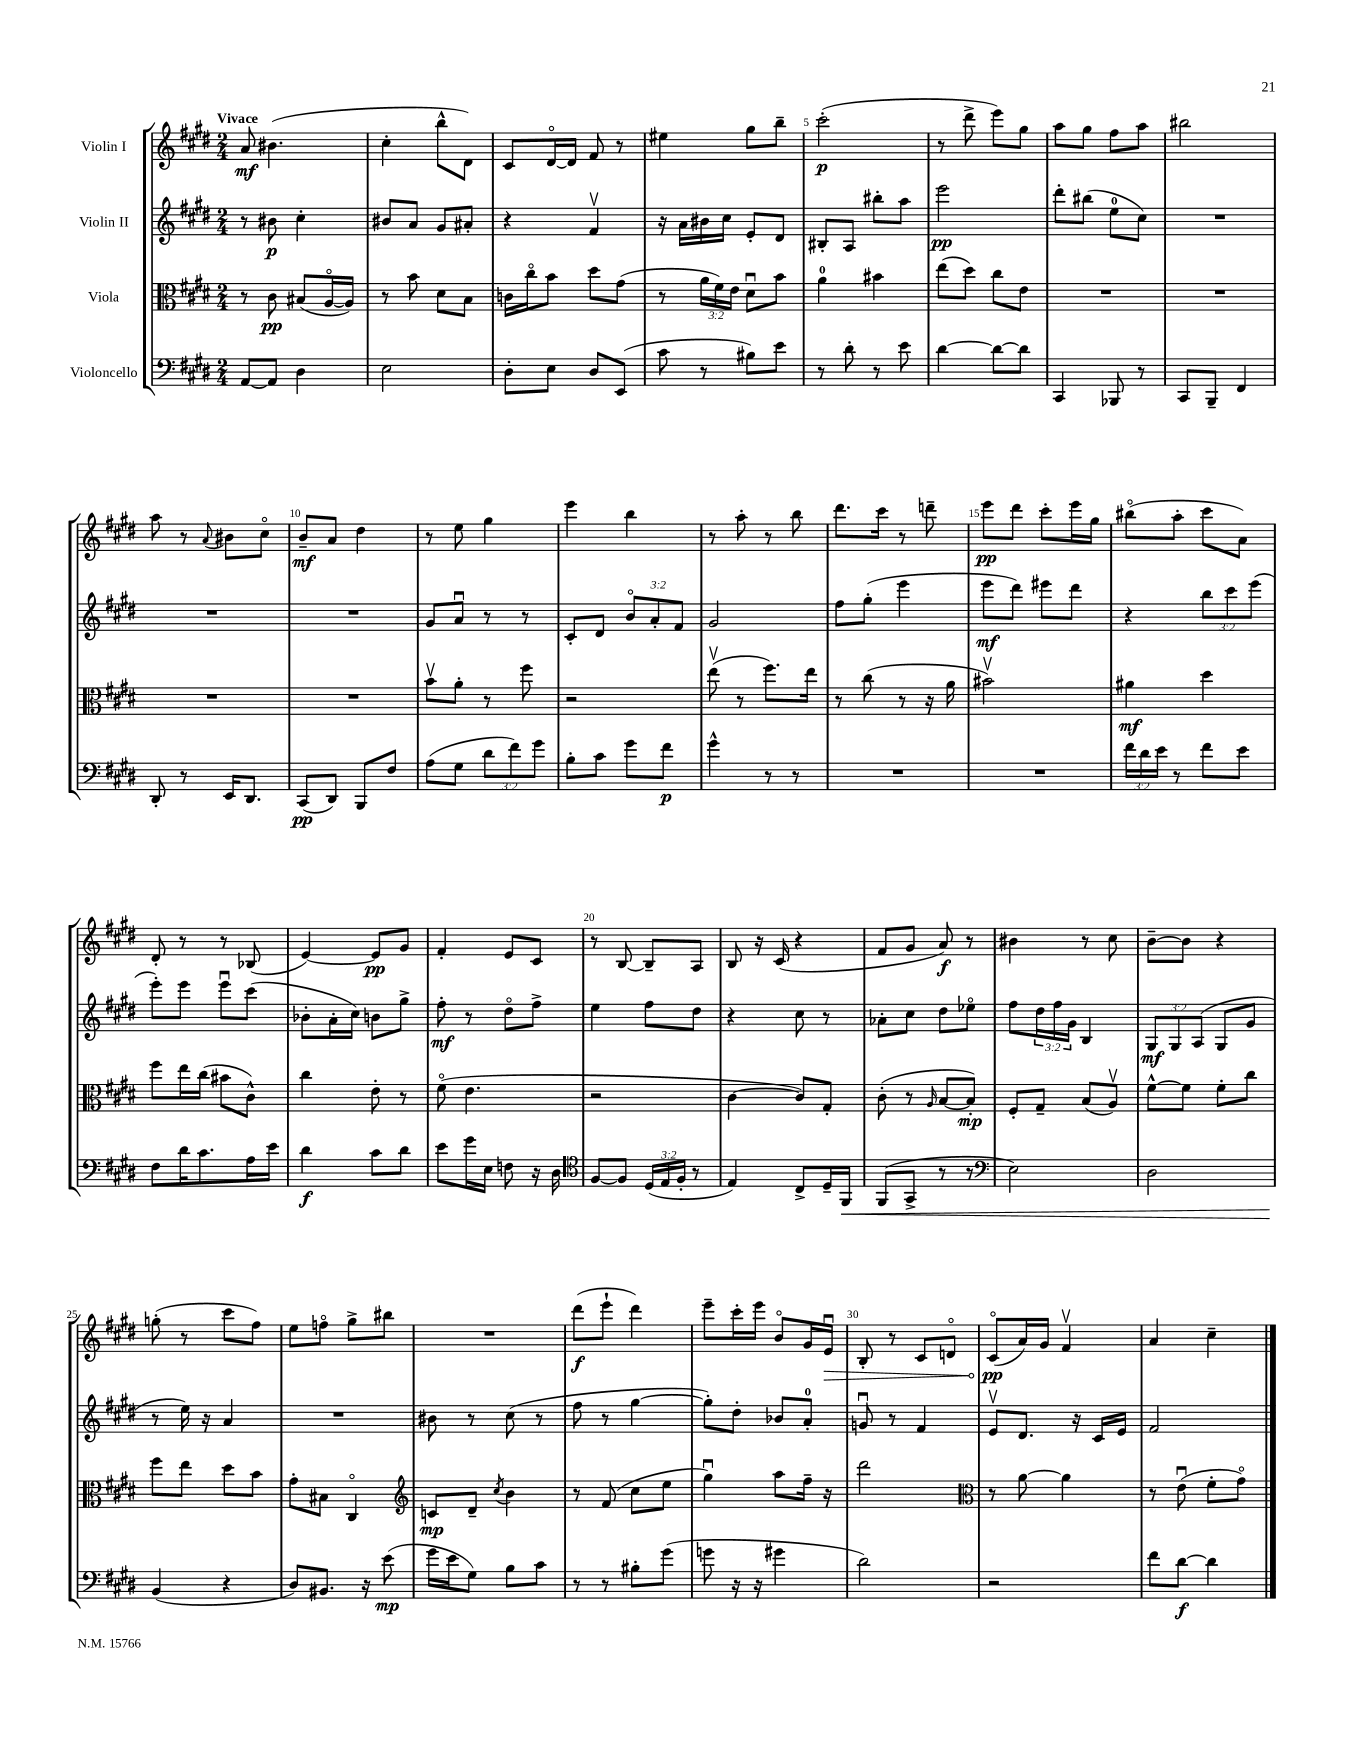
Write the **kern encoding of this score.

**kern	**dynam	**kern	**dynam	**kern	**dynam	**kern	**dynam
*part4	*part4	*part3	*part3	*part2	*part2	*part1	*part1
*staff4	*staff4	*staff3	*staff3	*staff2	*staff2	*staff1	*staff1
*I"Violoncello	*	*I"Viola	*	*I"Violin II	*	*I"Violin I	*
*clefF4	*	*clefC3	*	*clefG2	*	*clefG2	*
*k[f#c#g#d#]	*	*k[f#c#g#d#]	*	*k[f#c#g#d#]	*	*k[f#c#g#d#]	*
*M2/4	*	*M2/4	*	*M2/4	*	*M2/4	*
=1	=1	=1	=1	=1	=1	=1	=1
!	!	!	!	!	!	!LO:TX:a:B:t=Vivace	!
[8AA/L	.	8r	.	8r	.	8a/	mf
8AA/J]	.	8c#\	pp	8b#X\	p	(4.b#X\	.
4D#\	.	(8B#X/L	.	4cc#'\	.	.	.
.	.	[16A/L	.	.	.	.	.
.	.	16A/JJ])	.	.	.	.	.
=2	=2	=2	=2	=2	=2	=2	=2
2E\	.	8r	.	8b#X/L	.	4cc#'\	.
.	.	8b\	.	8a/J	.	.	.
.	.	8d#\L	.	8g#/L	.	8bb^^\L	.
.	.	8B\J	.	8a#X'/J	.	8d#\J)	.
=3	=3	=3	=3	=3	=3	=3	=3
8D#'\L	.	16cn\LL	.	4r	.	8c#/L	.
.	.	16cc#\J	.	.	.	.	.
8E\J	.	8b\J	.	.	.	[16d#/L	.
.	.	.	.	.	.	16d#/JJ]	.
8D#/L	.	8dd#\L	.	4f#v/	.	8f#/	.
(8EE/J	.	(8g#\J	.	.	.	8r	.
=4	=4	=4	=4	=4	=4	=4	=4
8c#\	.	8r	.	16r	.	4ee#X\	.
.	.	.	.	16a\LL	.	.	.
8r	.	24a\LL	.	16b#X\	.	.	.
.	.	24f#\)	.	.	.	.	.
.	.	.	.	16cc#\JJ	.	.	.
.	.	24e\JJ	.	.	.	.	.
8B#X\L)	.	8d#u\L	.	8e'/L	.	8gg#\L	.
8e\J	.	8b\J	.	8d#/J	.	8bb~\J	.
=5	=5	=5	=5	=5	=5	=5	=5
8r	.	4a\	.	8B#X'/L	.	(2ccc#'\	p
8d#'\	.	.	.	8A/J	.	.	.
8r	.	4b#X\	.	8bb#X'\L	.	.	.
8e\	.	.	.	8aa\J	.	.	.
=6	=6	=6	=6	=6	=6	=6	=6
[4d#\	.	(8ee\L	.	2eee\	pp	8r	.
.	.	8dd#\J)	.	.	.	8ddd#^\	.
8d#\L_	.	8cc#\L	.	.	.	8eee\L)	.
8d#\J]	.	8e\J	.	.	.	8gg#\J	.
=7	=7	=7	=7	=7	=7	=7	=7
4CC#/	.	2r	.	8ddd#'\L	.	8aa\L	.
.	.	.	.	(8bb#X\J	.	8gg#\J	.
8BBB-X/	.	.	.	8ee\L	.	8ff#\L	.
8r	.	.	.	8cc#\J)	.	8aa\J	.
=8	=8	=8	=8	=8	=8	=8	=8
8CC#/L	.	2r	.	2r	.	2bb#X\	.
8BBB~/J	.	.	.	.	.	.	.
4FF#/	.	.	.	.	.	.	.
!!LO:LB:g=z
=9	=9	=9	=9	=9	=9	=9	=9
8DD#'/	.	2r	.	2r	.	8aa\	.
8r	.	.	.	.	.	8r	.
.	.	.	.	.	.	8qqa/	.
16EE/KL	.	.	.	.	.	8b#X\L	.
8.DD#/J	.	.	.	.	.	.	.
.	.	.	.	.	.	8cc#\J	.
=10	=10	=10	=10	=10	=10	=10	=10
(8CC#/L	pp	2r	.	2r	.	8b~/L	mf
8DD#/J)	.	.	.	.	.	8a/J	.
8BBB/L	.	.	.	.	.	4dd#\	.
8F#/J	.	.	.	.	.	.	.
=11	=11	=11	=11	=11	=11	=11	=11
(8A\L	.	8bv\L	.	8g#/L	.	8r	.
8G#\J	.	8a'\J	.	8au/J	.	8ee\	.
12d#\L	.	8r	.	8r	.	4gg#\	.
12f#\)	.	.	.	.	.	.	.
.	.	8ff#\	.	8r	.	.	.
12g#\J	.	.	.	.	.	.	.
=12	=12	=12	=12	=12	=12	=12	=12
8B'\L	.	2r	.	8c#'/L	.	4eee\	.
8c#\J	.	.	.	8d#/J	.	.	.
8g#\L	.	.	.	12b/L	.	4bb\	.
.	.	.	.	12a'/	.	.	.
8f#\J	p	.	.	.	.	.	.
.	.	.	.	12f#/J	.	.	.
=13	=13	=13	=13	=13	=13	=13	=13
4g#^^\	.	(8eev\	.	2g#/	.	8r	.
.	.	8r	.	.	.	8aa'\	.
8r	.	8.ff#\L)	.	.	.	8r	.
8r	.	.	.	.	.	8bb\	.
.	.	16ee\Jk	.	.	.	.	.
=14	=14	=14	=14	=14	=14	=14	=14
2r	.	8r	.	8ff#\L	.	8.ddd#\L	.
.	.	(8cc#\	.	(8gg#'\J	.	.	.
.	.	.	.	.	.	16ccc#\Jk	.
.	.	8r	.	4eee\	.	8r	.
.	.	16r	.	.	.	8dddn~\	.
.	.	16a\	.	.	.	.	.
=15	=15	=15	=15	=15	=15	=15	=15
2r	.	2b#Xv\)	.	8eee\L	mf	8eee\L	pp
.	.	.	.	8ddd#\J)	.	8ddd#\J	.
.	.	.	.	8eee#X\L	.	8ccc#'\L	.
.	.	.	.	8ddd#\J	.	16eee\L	.
.	.	.	.	.	.	16gg#\JJ	.
=16	=16	=16	=16	=16	=16	=16	=16
24f#\LL	.	4a#X\	mf	4r	.	(8bb#X\L	.
24d#\	.	.	.	.	.	.	.
24e\JJ	.	.	.	.	.	.	.
8r	.	.	.	.	.	8aa'\J	.
8f#\L	.	4dd#\	.	12bb\L	.	8ccc#\L	.
.	.	.	.	12ccc#\	.	.	.
8e\J	.	.	.	.	.	8a\J)	.
.	.	.	.	(12eee\J	.	.	.
!!LO:LB:g=z
=17	=17	=17	=17	=17	=17	=17	=17
8F#\L	.	8ff#\L	.	8eee'\L)	.	8d#'/	.
16d#\K	.	16ee\L	.	8eee\J	.	8r	.
8.c#\	.	(16cc#\JJ	.	.	.	.	.
.	.	8b#X\L	.	8eeeu\L	.	8r	.
16A\L	.	8c#^^\J)	.	(8ccc#\J	.	(8B-X/	.
16e\JJ	.	.	.	.	.	.	.
=18	=18	=18	=18	=18	=18	=18	=18
4d#\	f	4cc#\	.	8b-X'\L	.	[4e/)	.
.	.	.	.	16a'\L	.	.	.
.	.	.	.	16cc#\JJ)	.	.	.
8c#\L	.	8e'\	.	8bn\L	.	8e/L]	pp
8d#\J	.	8r	.	8gg#^\J	.	8g#/J	.
=19	=19	=19	=19	=19	=19	=19	=19
8e\L	.	(8f#\	.	8ff#'\	mf	4f#'/	.
16g#\L	.	4.e\	.	8r	.	.	.
16E\JJ	.	.	.	.	.	.	.
8Fn\	.	.	.	8dd#\L	.	8e/L	.
16r	.	.	.	8ff#^\J	.	8c#/J	.
16D#\	.	.	.	.	.	.	.
=20	=20	=20	=20	=20	=20	=20	=20
*clefC4	*	*	*	*	*	*	*
[8F#/L	.	2r	.	4ee\	.	8r	.
8F#/J]	.	.	.	.	.	[8B/	.
(24D#/LL	.	.	.	8ff#\L	.	8B~/L]	.
24E/	.	.	.	.	.	.	.
24F#'/JJ	.	.	.	.	.	.	.
8r	.	.	.	8dd#\J	.	8A/J	.
=21	=21	=21	=21	=21	=21	=21	=21
4E/)	.	[4c#\	.	4r	.	8B/	.
.	.	.	.	.	.	16r	.
.	.	.	.	.	.	(16c#/	.
8C#^/L	.	8c#/L])	.	8cc#\	.	4r	.
16D#~/L	.	8G#'/J	.	8r	.	.	.
!	!LO:HP:b	!	!	!	!	!	!
16FF#/JJ	<	.	.	.	.	.	.
=22	=22	=22	=22	=22	=22	=22	=22
(8FF#/L	.	(8c#'\	.	8a-X'\L	.	8f#/L	.
8GG#^/J	.	8r	.	8cc#\J	.	8g#/J	.
.	.	16qqA/	.	.	.	.	.
8r	.	[8B/L	.	8dd#\L	.	8a/)	f
8r	.	8B'/J])	mp	8ee-X\J	.	8r	.
=23	=23	=23	=23	=23	=23	=23	=23
*clefF4	*	*	*	*	*	*	*
2E\)	.	8F#'/L	.	8ff#\L	.	4b#X\	.
.	.	8G#~/J	.	24dd#\L	.	.	.
.	.	.	.	24ff#\	.	.	.
.	.	.	.	24g#\JJ	.	.	.
.	.	(8B/L	.	4B/	.	8r	.
.	.	8Av/J)	.	.	.	8cc#\	.
=24	=24	=24	=24	=24	=24	=24	=24
2D#\	.	[8f#^^\L	.	12G#/L	mf	[8b~\L	.
.	.	.	.	12G#/	.	.	.
.	.	8f#\J]	.	.	.	8b\J]	.
.	.	.	.	(12A/J	.	.	.
.	.	8f#'\L	.	8G#/L	.	4r	.
.	.	8cc#\J	.	8g#/J	.	.	.
!!LO:LB:g=z
=25	=25	=25	=25	=25	=25	=25	=25
(4BB/	.	8ff#\L	.	8r	.	(8ggn'\	.
.	.	8ee\J	.	16ee\)	.	8r	.
.	.	.	.	16r	.	.	.
4r	[	8dd#\L	.	4a/	.	8ccc#\L	.
.	.	8b\J	.	.	.	8ff#\J)	.
=26	=26	=26	=26	=26	=26	=26	=26
8D#/L)	.	8g#'\L	.	2r	.	8ee\L	.
8.BB#X/J	.	8B#X\J	.	.	.	8ffn\J	.
.	.	4C#/	.	.	.	8gg#^\L	.
16r	.	.	.	.	.	.	.
(8e\	mp	.	.	.	.	8bb#X\J	.
=27	=27	=27	=27	=27	=27	=27	=27
*	*	*clefG2	*	*	*	*	*
16g#\LL	.	8cn/L	mp	8b#X\	.	2r	.
16e\J	.	.	.	.	.	.	.
8G#\J)	.	8d#~/J	.	8r	.	.	.
.	.	8qcc#/	.	.	.	.	.
8B\L	.	4b\	.	(8cc#\	.	.	.
8c#\J	.	.	.	8r	.	.	.
=28	=28	=28	=28	=28	=28	=28	=28
8r	.	8r	.	8ff#\	.	(8ddd#\L	f
8r	.	(8f#/	.	8r	.	8eee`\J	.
8B#X'\L	.	8cc#\L	.	[4gg#\	.	4ddd#\)	.
(8g#\J	.	8ee\J	.	.	.	.	.
=29	=29	=29	=29	=29	=29	=29	=29
8gn\	.	4gg#u\)	.	8gg#'\L])	.	8eee~\L	.
16r	.	.	.	8dd#'\J	.	16ccc#'\L	.
16r	.	.	.	.	.	16eee\JJ	.
4g#X\	.	8aa\L	.	8b-X/L	.	8b/L	.
.	.	16ff#~\Jk	.	8a'/J	.	16g#/L	.
!	!	!	!	!	!	!	!LO:HP:b
.	.	16r	.	.	.	16eu/JJ	>
=30	=30	=30	=30	=30	=30	=30	=30
2d#\)	.	2ddd#\	.	8gnu/	.	8B'/	.
.	.	.	.	8r	.	8r	.
.	.	.	.	4f#/	.	8c#/L	.
.	.	.	.	.	.	8dn/J	.
=31	=31	=31	=31	=31	=31	=31	=31
*	*	*clefC3	*	*	*	*	*
2r	.	8r	.	8ev/L	.	(8c#/L	pp
.	.	[8a\	.	8.d#/J	.	16a/L)	]
.	.	.	.	.	.	16g#/JJ	.
.	.	4a\]	.	.	.	4f#v/	.
.	.	.	.	16r	.	.	.
.	.	.	.	16c#/LL	.	.	.
.	.	.	.	16e/JJ	.	.	.
=32	=32	=32	=32	=32	=32	=32	=32
8f#\L	.	8r	.	2f#/	.	4a/	.
[8d#\J	f	(8eu\	.	.	.	.	.
4d#\]	.	8f#'\L	.	.	.	4cc#~\	.
.	.	8g#\J)	.	.	.	.	.
==	==	==	==	==	==	==	==
*-	*-	*-	*-	*-	*-	*-	*-
